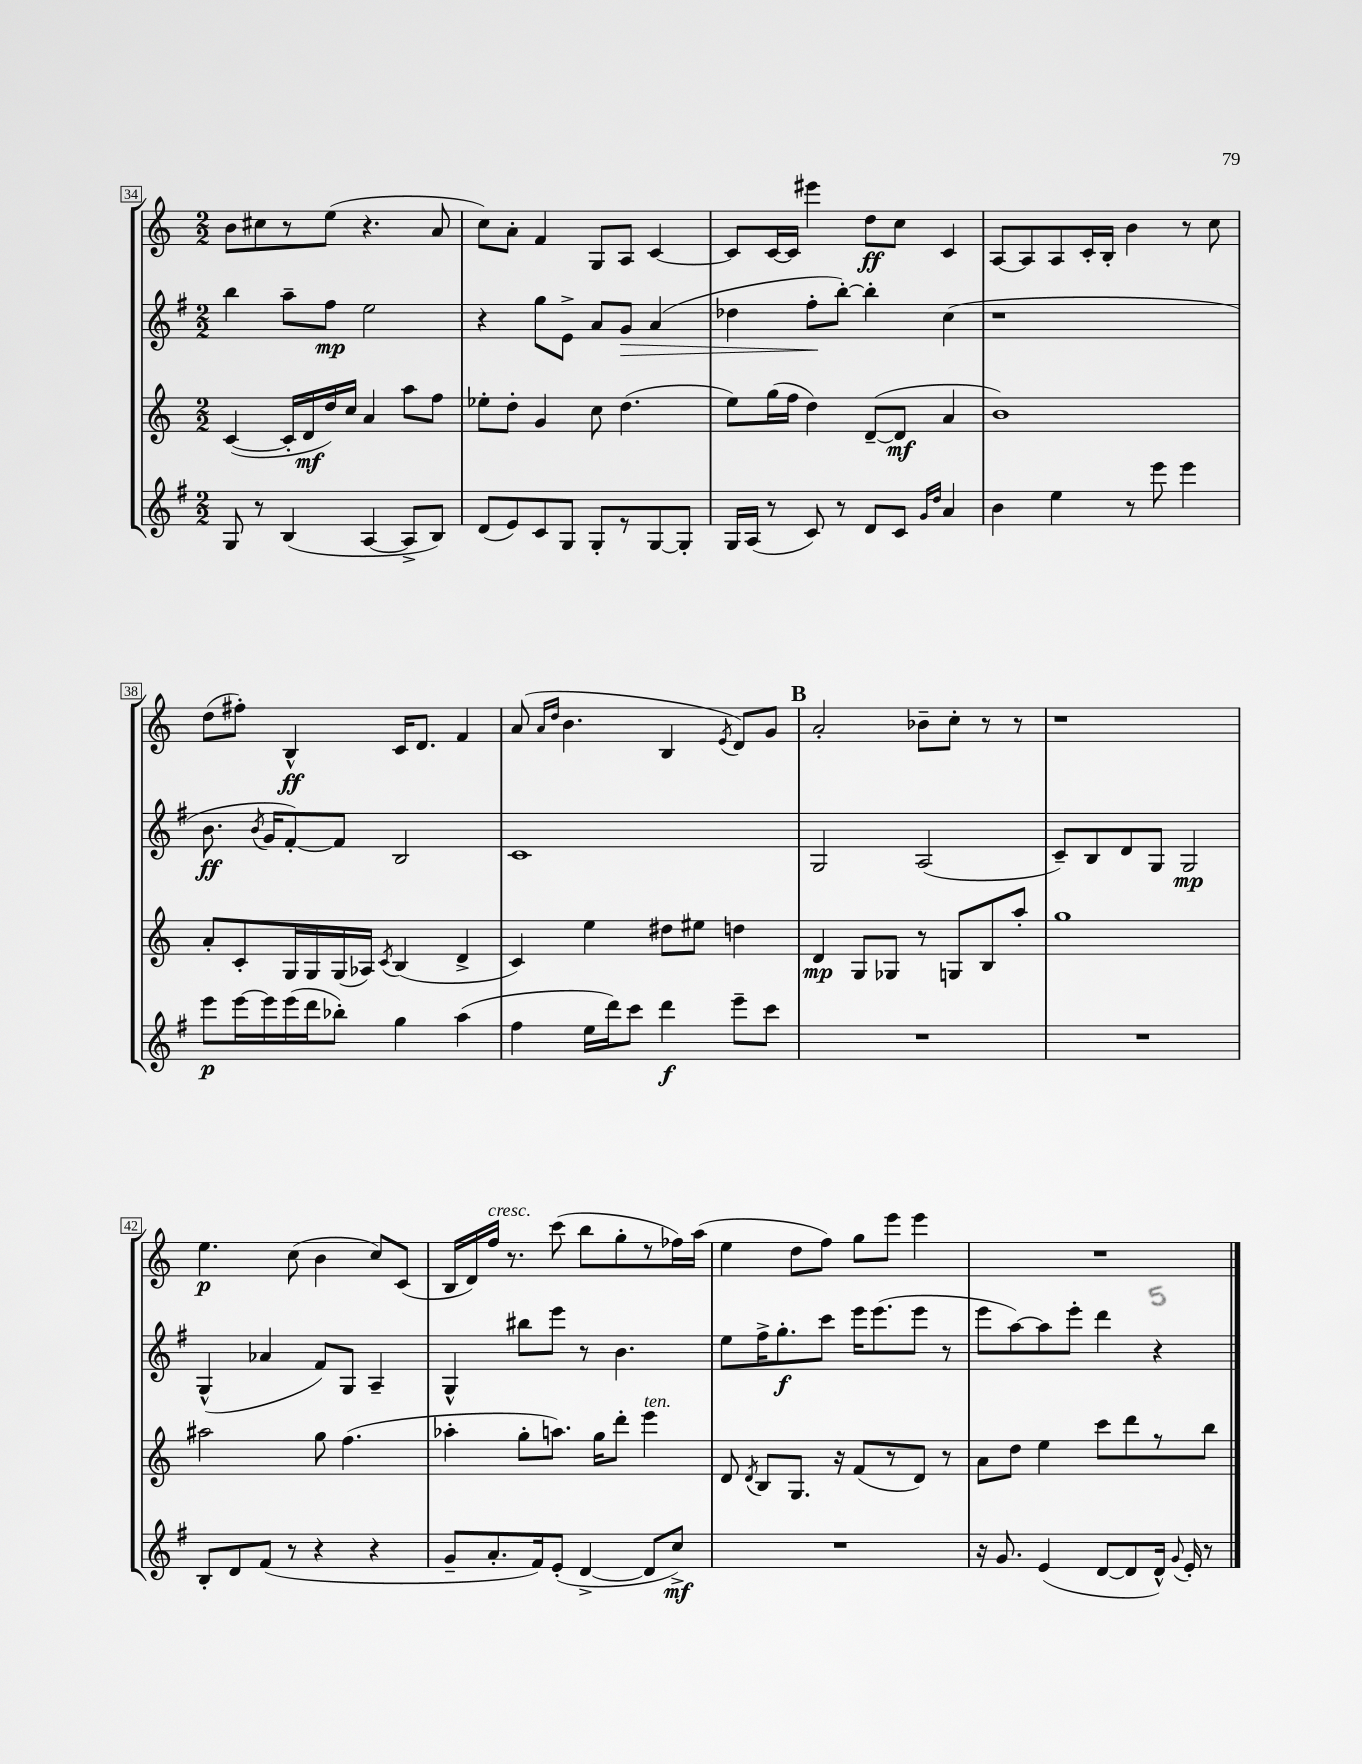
<<
\new StaffGroup <<
\new Staff = "s0" {
    \clef treble \key c \major \numericTimeSignature \time 2/2
    \autoBeamOff b'8[ cis''8 r8 e''8]( r4. a'8 |
    c''8[) a'8]-. f'4 g8[ a8] c'4~ |
    c'8[ c'16~ c'16] eis'''4 d''8[\ff c''8] c'4 |
    a8[~ a8 a8 c'16-. b16]-. b'4 r8 c''8 |
    d''8[( fis''8]-.) b4-^\ff c'16[ d'8.] f'4 |
    a'8( \grace { a'16[ d''16] } b'4. b4 \acciaccatura { e'8 } d'8[) g'8] |
    \mark \markup { \bold "B" } a'2-. bes'8[-- c''8]-. r8 r8 |
    r1 |
    e''4.\p c''8( b'4 c''8[) c'8]( |
    b16[ d'16) f''16]^\markup { \italic "cresc." } r8. c'''8( b''8[ g''8-. r8 fes''16) a''16]( |
    e''4 d''8[ f''8]) g''8[ e'''8] e'''4 |
    R1 \bar "|." |
}
\new Staff = "s1" {
    \clef treble \key g \major \numericTimeSignature \time 2/2
    \autoBeamOff b''4 a''8[-- fis''8]\mp e''2 |
    r4 g''8[ e'8]-> a'8[ g'8]\> a'4( |
    des''4 fis''8[-.\! b''8]~-.) b''4-. c''4( |
    r1 |
    b'8.\ff \acciaccatura { b'8 } g'16[ fis'8~-.) fis'8] b2 |
    c'1 |
    \mark \markup { \bold "B" } g2 a2( |
    c'8[--) b8 d'8 g8] g2\mp |
    g4-^( aes'4 fis'8[) g8] a4-- |
    g4-^ bis''8[ e'''8] r8 b'4. |
    e''8[ fis''16-> g''8.-.\f c'''8] e'''16[ e'''8.( e'''8] r8 |
    e'''8[ a''8~) a''8 e'''8]-. d'''4 r4 \bar "|." |
}
\new Staff = "s2" {
    \clef treble \key c \major \numericTimeSignature \time 2/2
    \autoBeamOff c'4~( c'16[-. d'16\mf d''16) c''16] a'4 a''8[ f''8] |
    ees''8[-. d''8]-. g'4 c''8 d''4.( |
    e''8[) g''16( f''16] d''4) d'8[~--( d'8]\mf a'4 |
    b'1) |
    a'8[-. c'8-. g16 g16 g16( aes16]) \acciaccatura { c'8 } b4( d'4-> |
    c'4) e''4 dis''8[ eis''8] d''4 |
    \mark \markup { \bold "B" } d'4\mp g8[ ges8] r8 g8[ b8 a''8]-. |
    g''1 |
    ais''2 g''8 f''4.( |
    aes''4-. g''8[-. a''8.]) g''16[ d'''8]-. e'''4^\markup { \italic "ten." } |
    d'8 \acciaccatura { d'8 } b8[ g8.] r16 f'8[( r8 d'8]) r8 |
    a'8[ d''8] e''4 c'''8[ d'''8 r8 b''8] \bar "|." |
}
\new Staff = "s3" {
    \clef treble \key g \major \numericTimeSignature \time 2/2
    \autoBeamOff g8 r8 b4( a4~ a8[-> b8]) |
    d'8[( e'8) c'8 g8] g8[-. r8 g8~ g8]-. |
    g16[ a16]( r8 c'8) r8 d'8[ c'8] \grace { g'16[ d''16] } a'4 |
    b'4 e''4 r8 e'''8 e'''4 |
    e'''8[\p e'''16~ e'''16 e'''16( d'''16 bes''8]-.) g''4 a''4( |
    fis''4 e''16[ d'''16) c'''8] d'''4\f e'''8[-- c'''8] |
    \mark \markup { \bold "B" } R1 |
    R1 |
    b8[-. d'8 fis'8]( r8 r4 r4 |
    g'8[-- a'8.-. fis'16) e'8]-.( d'4~-> d'8[ c''8]->\mf) |
    R1 |
    r16 g'8. e'4( d'8[~ d'8 d'16]-^) \appoggiatura { g'8 } e'16-. r8 \bar "|." |
}
>>
>>
\layout { \context { \Score currentBarNumber = #34 \override BarNumber.stencil = #(make-stencil-boxer 0.1 0.3 ly:text-interface::print) } }
